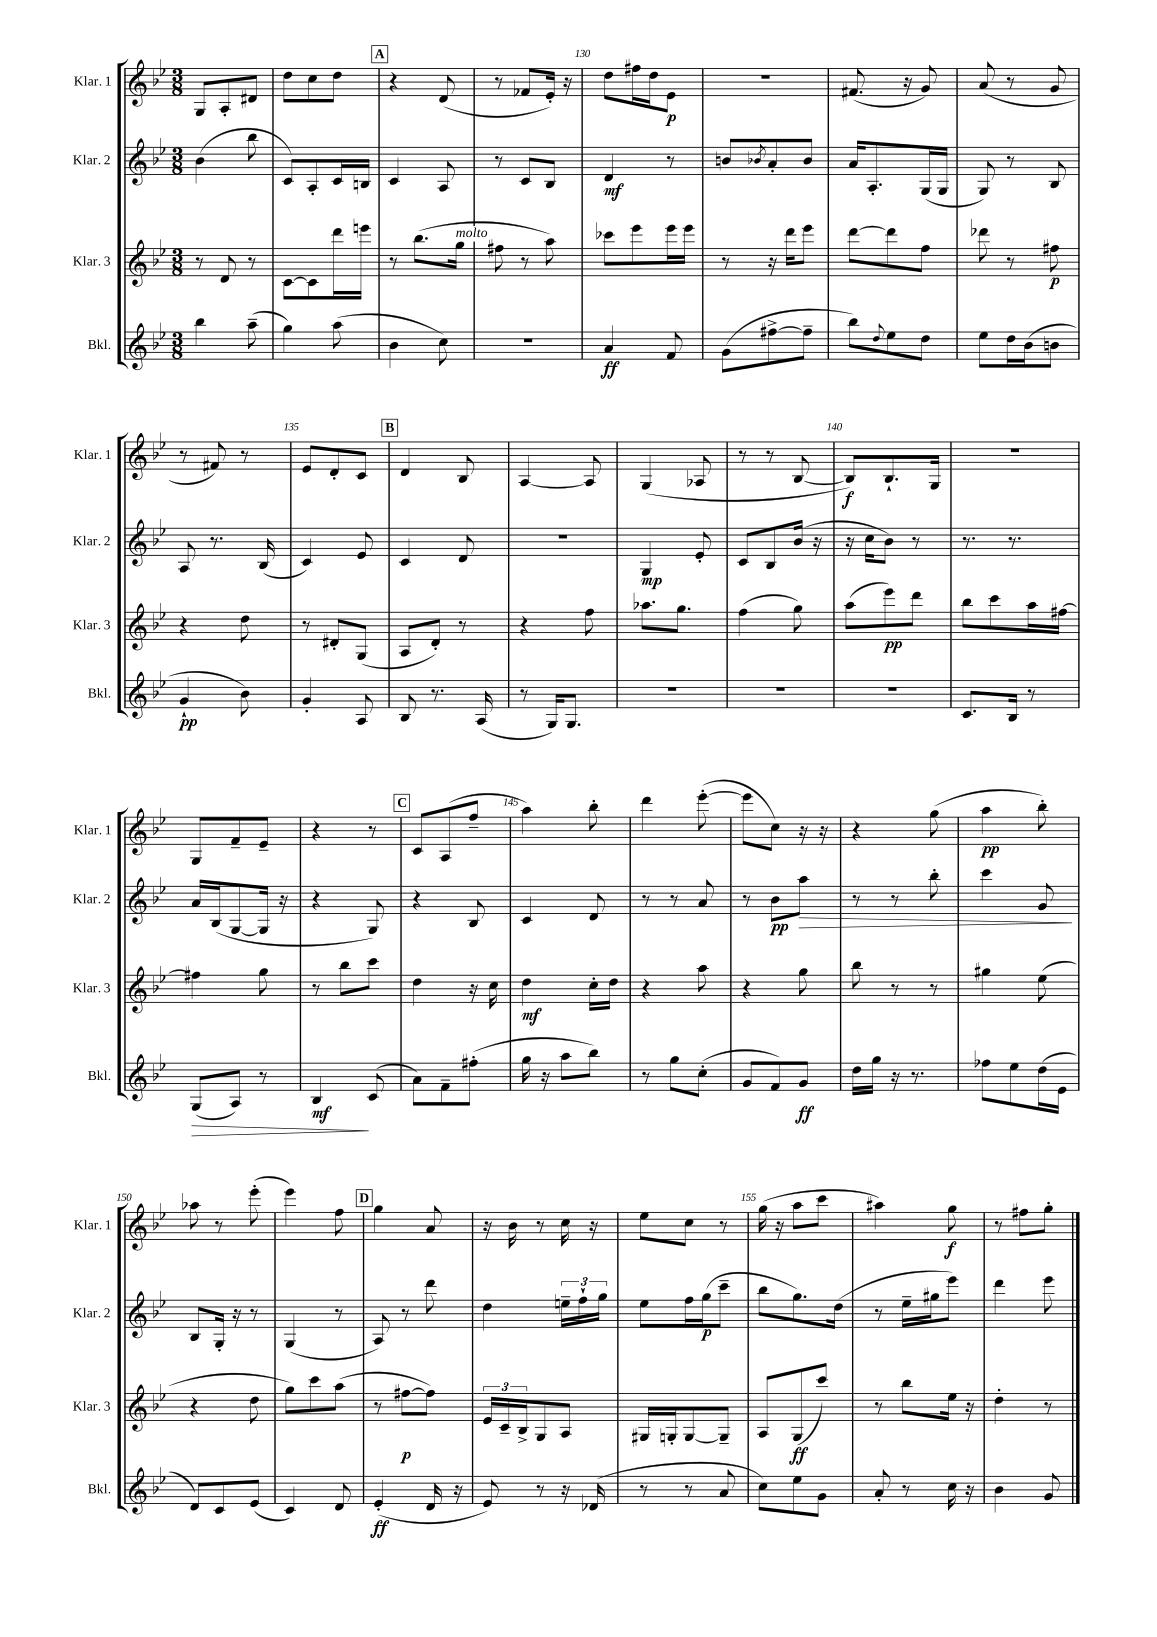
<<
\new StaffGroup <<
\new Staff = "s0" \with { instrumentName = "Klar. 1" shortInstrumentName = "Klar. 1" } {
    \clef treble \key bes \major \numericTimeSignature \time 3/8
    g8 a8-. dis'8 |
    d''8 c''8 d''8 |
    \mark \markup { \box "A" } r4 d'8( |
    r8 fes'8 ees'16-.) r16 |
    d''8 fis''16 d''16 ees'8\p |
    R4. |
    fis'8.( r16 g'8) |
    a'8( r8 g'8 |
    r8 fis'8) r8 |
    ees'8 d'8-. c'8 |
    \mark \markup { \box "B" } d'4 bes8 |
    a4~ a8 |
    g4( aes8 |
    r8 r8 bes8~ |
    bes8\f) bes8.-! g16 |
    R4. |
    g8 f'8-- ees'8-- |
    r4 r8 |
    \mark \markup { \box "C" } c'8 a8( f''8-- |
    a''4) bes''8-. |
    d'''4 ees'''8~-.( |
    ees'''8 c''8) r16 r16 |
    r4 g''8( |
    a''4\pp bes''8-.) |
    aes''8 r8 ees'''8-.( |
    ees'''4) f''8 |
    \mark \markup { \box "D" } g''4 a'8 |
    r16 bes'16 r8 c''16 r16 |
    ees''8 c''8 r8 |
    g''16( r16 a''8 c'''8 |
    ais''4) g''8\f |
    r8 fis''8 g''8-. \bar "|." |
}
\new Staff = "s1" \with { instrumentName = "Klar. 2" shortInstrumentName = "Klar. 2" } {
    \clef treble \key bes \major \numericTimeSignature \time 3/8
    bes'4( bes''8 |
    c'8) a8-. c'16 b16 |
    \mark \markup { \box "A" } c'4 a8 |
    r8 c'8 bes8 |
    d'4\mf r8 |
    b'8 \acciaccatura { bes'8 } a'8-. bes'8 |
    a'16 a8.-. g16( g16 |
    g8) r8 bes8 |
    a8 r8. bes16( |
    c'4) ees'8 |
    \mark \markup { \box "B" } c'4 d'8 |
    r4. |
    g4\mp ees'8-. |
    c'8 bes8 bes'16( r16 |
    r16 c''16 bes'8) r8 |
    r8. r8. |
    a'16 bes16( g8~ g16 r16 |
    r4 g8) |
    \mark \markup { \box "C" } r4 bes8 |
    c'4 d'8 |
    r8 r8 a'8 |
    r8 bes'8\pp a''8\> |
    r8 r8 bes''8-. |
    c'''4 g'8\! |
    bes8 g16-. r16 r8 |
    g4( r8 |
    \mark \markup { \box "D" } a8) r8 d'''8 |
    d''4 \tuplet 3/2 { e''16-- f''16-! g''16 } |
    ees''8 f''16 g''16\p( c'''8-- |
    bes''8 g''8.) d''16( |
    r8 ees''16-- gis''16 ees'''8) |
    d'''4 ees'''8 \bar "|." |
}
\new Staff = "s2" \with { instrumentName = "Klar. 3" shortInstrumentName = "Klar. 3" } {
    \clef treble \key bes \major \numericTimeSignature \time 3/8
    r8 d'8 r8 |
    c'8~ c'8 d'''16 e'''16 |
    \mark \markup { \box "A" } r8 bes''8.( g''16^\markup { \italic "molto" } |
    fis''8 r8 a''8) |
    ces'''8 ees'''8 ees'''16 ees'''16 |
    r8 r16 d'''16 ees'''8 |
    d'''8~ d'''8 f''8 |
    des'''8 r8 fis''8\p |
    r4 d''8 |
    r8 dis'8-. g8( |
    \mark \markup { \box "B" } a8 d'8-.) r8 |
    r4 f''8 |
    aes''8. g''8. |
    f''4( g''8) |
    a''8( ees'''8\pp) d'''8 |
    bes''8 c'''8 a''16 fis''16~ |
    fis''4 g''8 |
    r8 bes''8 c'''8 |
    \mark \markup { \box "C" } d''4 r16 c''16 |
    d''4\mf c''16-. d''16 |
    r4 a''8 |
    r4 g''8 |
    bes''8 r8 r8 |
    gis''4 ees''8( |
    r4 d''8 |
    g''8) c'''8 a''8( |
    \mark \markup { \box "D" } r8 fis''8~\p fis''8) |
    \tuplet 3/2 { ees'16 c'16-- bes16-> } g8 a8 |
    gis16 g16-. g8~ g8-- |
    a8 g8\ff( c'''8) |
    r8 bes''8 ees''16 r16 |
    d''4-. r8 \bar "|." |
}
\new Staff = "s3" \with { instrumentName = "Bkl." shortInstrumentName = "Bkl." } {
    \clef treble \key bes \major \numericTimeSignature \time 3/8
    bes''4 a''8--( |
    g''4) a''8( |
    \mark \markup { \box "A" } bes'4 c''8) |
    R4. |
    a'4\ff f'8 |
    g'8( fis''8~-> fis''8-- |
    bes''8) \appoggiatura { d''8 } ees''8 d''8 |
    ees''8 d''16 bes'16( b'8 |
    g'4-!\pp bes'8) |
    g'4-. a8 |
    \mark \markup { \box "B" } bes8 r8. a16( |
    r8 g16) g8. |
    R4. |
    R4. |
    R4. |
    c'8. bes16 r8 |
    g8\>( a8) r8 |
    bes4\mf\! c'8( |
    \mark \markup { \box "C" } a'8) f'8-- fis''8-.( |
    g''16 r16 a''8 bes''8) |
    r8 g''8 c''8-.( |
    g'8 f'8) g'8\ff |
    d''16 g''16 r16 r8. |
    fes''8 ees''8 d''16( ees'16 |
    d'8) c'8 ees'8( |
    c'4) d'8 |
    \mark \markup { \box "D" } ees'4-.\ff( d'16 r16 |
    ees'8) r8 r16 des'16( |
    r8 r8 a'8 |
    c''8) ees''8 g'8 |
    a'8-. r8 c''16 r16 |
    bes'4 g'8 \bar "|." |
}
>>
>>
\layout { \context { \Score currentBarNumber = #126 \override BarNumber.break-visibility = ##(#f #t #t) barNumberVisibility = #(every-nth-bar-number-visible 5) } }
